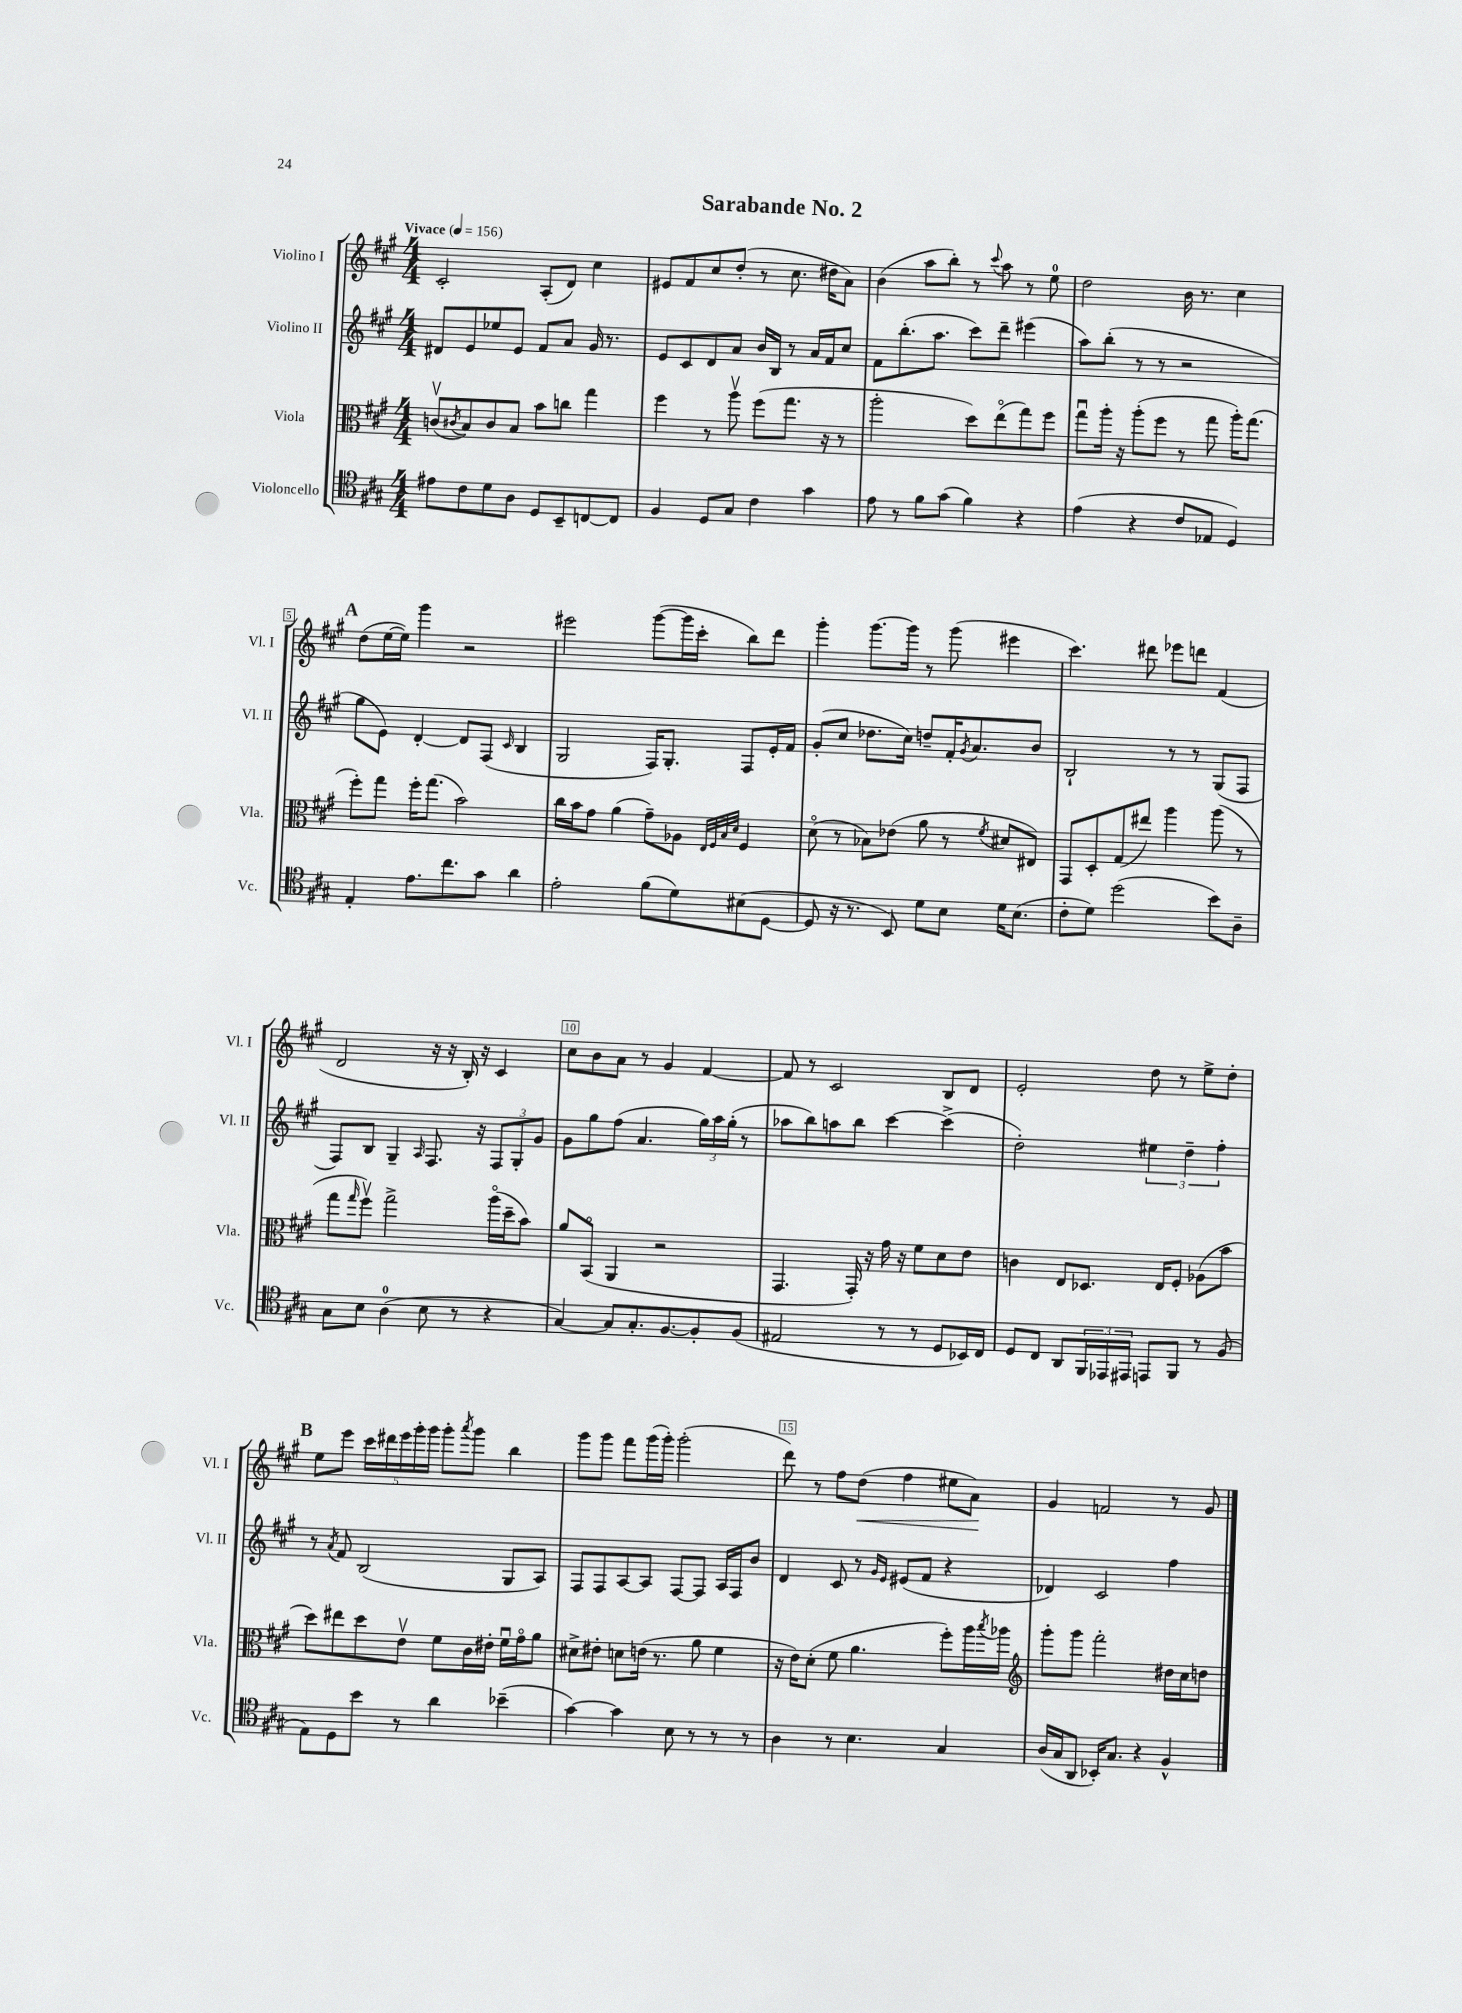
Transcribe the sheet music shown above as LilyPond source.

\header { title = "Sarabande No. 2" }
<<
\new StaffGroup <<
\new Staff = "s0" \with { instrumentName = "Violino I" shortInstrumentName = "Vl. I" } {
    \clef treble \key a \major \numericTimeSignature \time 4/4 \tempo "Vivace" 4 = 156
    cis'2-. a8-.( d'8) cis''4 |
    eis'8 fis'8 cis''8 d''8-.( r8 cis''8. dis''16 a'8) |
    b'4( a''8 b''8-.) r8 \appoggiatura { cis'''8 } a''8 r8 e''8-0 |
    d''2 b'16 r8. cis''4 |
    \mark \markup { \bold "A" } d''8( e''16~ e''16) gis'''4 r2 |
    eis'''2 gis'''8~( gis'''16 cis'''16-. b''8) d'''8 |
    gis'''4-. gis'''8.~ gis'''16 r8 gis'''8( eis'''4 |
    cis'''4.) dis'''8 ees'''8 d'''8 fis'4( |
    d'2 r16 r16 b16-.) r16 cis'4 |
    cis''8 b'8 a'8 r8 gis'4 fis'4~ |
    fis'8 r8 cis'2 b8 d'8 |
    e'2-. d''8 r8 e''8-> d''8-. |
    \mark \markup { \bold "B" } e''8 e'''8 \tuplet 5/4 { cis'''16 dis'''16 e'''16 gis'''16-. gis'''16 } gis'''8-. \acciaccatura { a'''8 } gis'''8 b''4 |
    gis'''8 gis'''8 fis'''8 gis'''16( gis'''16-.) gis'''2-.( |
    d'''8) r8 fis''8 d''8\<( fis''4 eis''8 a'8\!) |
    gis'4 f'2 r8 gis'8 \bar "|." |
}
\new Staff = "s1" \with { instrumentName = "Violino II" shortInstrumentName = "Vl. II" } {
    \clef treble \key a \major \numericTimeSignature \time 4/4
    dis'8 e'8 ees''8 e'8 fis'8 a'8 gis'16 r8. |
    e'8 cis'8 d'8 a'8 b'16 b16 r8 a'16 fis'16 cis''8 |
    fis'8 b''8.-.( a''8. cis'''8) d'''8-- eis'''4( |
    a''8) b''8-.( r8 r8 r2 |
    \mark \markup { \bold "A" } gis''8 e'8) d'4~-. d'8 fis8( \grace { cis'16 } b4 |
    gis2 fis16) gis8.-. fis8 e'16-. fis'16 |
    gis'8-.( cis''8 des''8. cis''16) d''8-- fis'16-. \acciaccatura { gis'8 } a'8. b'8 |
    b2-! r8 r8 gis8( fis8 |
    fis8) b8 gis4-- \grace { a16 } fis8. r16 \tuplet 3/2 { fis8 gis8-. gis'8 } |
    gis'8 gis''8 fis''8( a'4. \tuplet 3/2 { gis''16) a''16 gis''16-.( } r8 |
    aes''8 b''8) a''8 b''8 cis'''4~ cis'''4->( |
    d''2-.) \tuplet 3/2 { eis''4 d''4-- fis''4-. } |
    \mark \markup { \bold "B" } r8 \acciaccatura { a'8 } fis'8 b2( gis8 a8) |
    fis8 fis8 a8~ a8 fis8~ fis8 a16 fis16 b'8 |
    d'4 cis'8 r8 \grace { gis'16 e'16 } eis'8( fis'8 r4 |
    des'4) cis'2 fis''4 \bar "|." |
}
\new Staff = "s2" \with { instrumentName = "Viola" shortInstrumentName = "Vla." } {
    \clef alto \key a \major \numericTimeSignature \time 4/4
    c'8\upbow( \acciaccatura { cis'8 } b8) cis'8 b8 b'8 c''8 gis''4 |
    fis''4 r8 a''8\upbow fis''8( gis''8. r16 r8 |
    a''2-. d''8) e''8\flageolet( gis''8) fis''8 |
    gis''8\downbow a''16-. r16 a''8-.( fis''8 r8 gis''8 a''16-.) gis''8.( |
    \mark \markup { \bold "A" } fis''8-.) gis''8 fis''16-. gis''8.( b'2) |
    cis''16 b'16 gis'8 a'4( gis'8--) aes8 \grace { e32 fis32 b32 d'32 } fis4 |
    d'8\flageolet( r8 bes8) ees'8( a'8 r8 \acciaccatura { fis'8 } dis'8 eis8) |
    gis,8 d8-. gis8( eis''8) a''4 a''8( r8 |
    gis''8 \grace { gis''16 } fis''8\upbow) gis''2-> a''16\flageolet( d''16-- b'8) |
    a'8 b,8\flageolet( a,4 r2 |
    gis,4. gis,16-.) r16 gis'16 r16 fis'8 d'8 e'8 |
    c'4 e8 des8. e16 fis8-. aes8( b'8 |
    \mark \markup { \bold "B" } d''8) eis''8 d''8 e'8\upbow fis'8 cis'16 eis'16-. fis'16\downbow gis'16\flageolet a'8 |
    dis'8-> eis'8-. d'8 e'16( r8. a'8 fis'4 |
    r16 e'16) d'8-.( fis'8 a'4. fis''8-.) a''16 \acciaccatura { b''8 } aes''16 |
    \clef treble gis'''8-. gis'''8 fis'''2-. dis''16 cis''16 d''8 \bar "|." |
}
\new Staff = "s3" \with { instrumentName = "Violoncello" shortInstrumentName = "Vc." } {
    \clef tenor \key a \major \numericTimeSignature \time 4/4
    eis'8 cis'8 d'8 a8 d8 b,8-- c8~ c8 |
    fis4 d8 gis8 cis'4 gis'4 |
    e'8 r8 fis'8 gis'8( fis'4) r4 |
    e'4( r4 cis'8 ees8 d4) |
    \mark \markup { \bold "A" } e4-. e'8. cis''8. gis'8 a'4 |
    e'2-. fis'8( d'8) bis8( d8~ |
    d8 r16 r8. b,8) d'8 b8 d'16 b8.( |
    cis'8-. d'8) d''2( b'8) a8-- |
    gis8 b8 a4-0( b8 r8 r4 |
    gis4~) gis8 gis8.-. fis8.~ fis8-. fis8( |
    eis2 r8 r8 d8 bes,16) cis16 |
    d8 cis8 a,8 \tuplet 3/2 { fis,16 ees,16 eis,16 } e,8 fis,8 r8 fis8( |
    \mark \markup { \bold "B" } e8) d8 b'8 r8 a'4 bes'4--( |
    gis'4~) gis'4 b8 r8 r8 r8 |
    a4 r8 b4. gis4 |
    a16( gis16 a,8 bes,16-.) gis8. r4 fis4-^ \bar "|." |
}
>>
>>
\layout { \context { \Score \override BarNumber.break-visibility = ##(#f #t #t) barNumberVisibility = #(every-nth-bar-number-visible 5) \override BarNumber.stencil = #(make-stencil-boxer 0.1 0.3 ly:text-interface::print) } }
